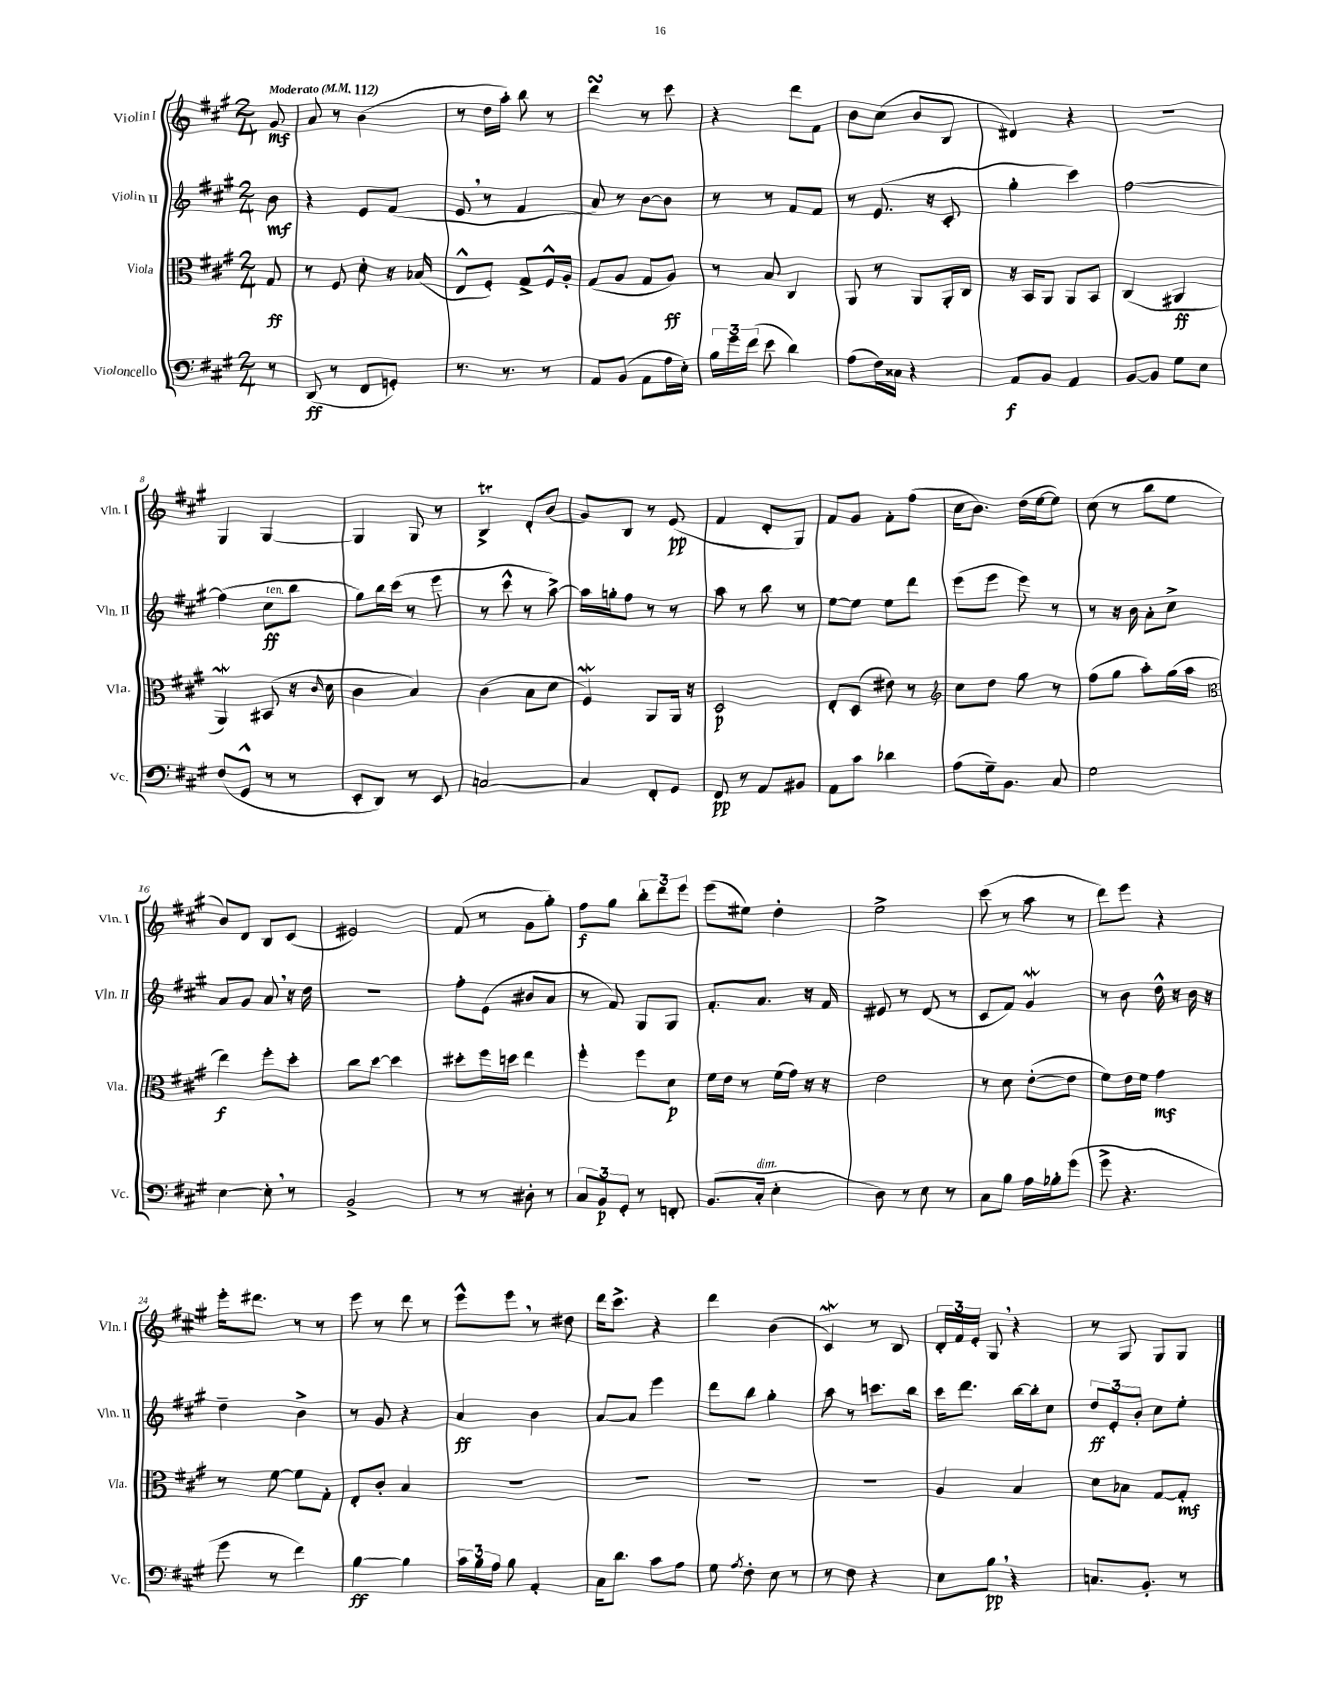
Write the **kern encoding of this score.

**kern	**dynam	**kern	**dynam	**kern	**dynam	**kern	**dynam
*part4	*part4	*part3	*part3	*part2	*part2	*part1	*part1
*staff4	*staff4	*staff3	*staff3	*staff2	*staff2	*staff1	*staff1
*I"Violoncello	*	*I"Viola	*	*I"Violin II	*	*I"Violin I	*
*I'Vc.	*	*I'Vla.	*	*I'Vln. II	*	*I'Vln. I	*
*clefF4	*	*clefC3	*	*clefG2	*	*clefG2	*
*k[f#c#g#]	*	*k[f#c#g#]	*	*k[f#c#g#]	*	*k[f#c#g#]	*
*M2/4	*	*M2/4	*	*M2/4	*	*M2/4	*
*MM112	*	*MM112	*	*MM112	*	*MM112	*
=	=	=	=	=	=	=	=
!	!	!	!	!	!	!LO:TX:a:B:t=Moderato	!
8r	.	8G#/	ff	8b\	mf	8g#/	mf
=1	=1	=1	=1	=1	=1	=1	=1
(8DD/	ff	8r	.	4r	.	8a/	.
8r	.	8F#/	.	.	.	8r	.
8FF#/L	.	8d'\	.	8e/L	.	(4b\	.
8GGn'/J)	.	16r	.	(8f#/J	.	.	.
.	.	(16B-X/	.	.	.	.	.
=2	=2	=2	=2	=2	=2	=2	=2
8.r	.	8E^^/L	.	8e,/	.	8r	.
.	.	8F#'/J)	.	8r	.	16dd\LL	.
8.r	.	.	.	.	.	16aa'\JJ)	.
.	.	8G#^/L	.	4f#/	.	8bb\	.
8r	.	16F#^^/L	.	.	.	8r	.
.	.	16A'/JJ	.	.	.	.	.
=3	=3	=3	=3	=3	=3	=3	=3
8AA/L	.	(8G#/L	.	8a/)	.	4dddsSSs\	.
(8BB/J	.	8A/J	.	8r	.	.	.
8AA\L	.	8G#/L	.	[8b\L	.	8r	.
16A\L	.	8A/J)	ff	8b\J]	.	8ccc#\	.
16E'\JJ)	.	.	.	.	.	.	.
=4	=4	=4	=4	=4	=4	=4	=4
24B\LL	.	8r	.	8r	.	4r	.
24g#\	.	.	.	.	.	.	.
(24f#\JJ	.	.	.	.	.	.	.
8e\	.	8B/	.	8r	.	.	.
4d\)	.	4C#/	.	8f#/L	.	8ddd\L	.
.	.	.	.	8f#/J	.	8f#\J	.
=5	=5	=5	=5	=5	=5	=5	=5
(8A\L	.	8AA/	.	8r	.	8b\L	.
16F#\L)	.	8r	.	(8.e/	.	(8cc#\J	.
16C##X\JJ	.	.	.	.	.	.	.
4r	.	8AA/L	.	.	.	8b/L	.
.	.	.	.	16r	.	.	.
.	.	16AA'/L	.	8c#'/	.	8B/J	.
.	.	16C#/JJ	.	.	.	.	.
=6	=6	=6	=6	=6	=6	=6	=6
8AA/L	f	16r	.	4gg#'\	.	4d#X/)	.
.	.	16BB/KL	.	.	.	.	.
8BB/J	.	8AA/J	.	.	.	.	.
4AA/	.	8AA/L	.	4ccc#\)	.	4r	.
.	.	8BB/J	.	.	.	.	.
=7	=7	=7	=7	=7	=7	=7	=7
[8BB/L	.	(4C#/	.	[2ff#\	.	2r	.
8BB/J]	.	.	.	.	.	.	.
8G#\L	.	4AA#X/	ff	.	.	.	.
8E\J	.	.	.	.	.	.	.
!!LO:LB:g=z
=8	=8	=8	=8	=8	=8	=8	=8
(8F#/L	.	4AAw/)	.	(4ff#\]	.	4G#/	.
8GG#^^/J	.	.	.	.	.	.	.
!	!	!	!	!LO:TX:a:i:t=ten.	!	!	!
8r	.	(8BB#X/	.	8cc#\L	ff	[4G#/	.
8r	.	16r	.	8bb\J	.	.	.
.	.	16qqc#/	.	.	.	.	.
.	.	16d\	.	.	.	.	.
=9	=9	=9	=9	=9	=9	=9	=9
8EE'/L	.	4c#\	.	8gg#\L)	.	4G#/]	.
8DD/J)	.	.	.	16bb\L	.	.	.
.	.	.	.	(16ccc#\JJ	.	.	.
8r	.	4B/)	.	8r	.	8G#/	.
8EE/	.	.	.	8eee\	.	8r	.
=10	=10	=10	=10	=10	=10	=10	=10
[2Cn/	.	(4c#\	.	8r	.	4BT^/	.
.	.	.	.	8ccc#^^\	.	.	.
.	.	8B\L	.	8r	.	8d'/L	.
.	.	8d\J	.	[8aa^\)	.	(8b/J	.
=11	=11	=11	=11	=11	=11	=11	=11
4C/]	.	4F#W/)	.	16aa\LL]	.	8g#/L)	.
.	.	.	.	16ggn'\J	.	.	.
.	.	.	.	8ff#\J	.	8B/J	.
8FF#'/L	.	8AA/L	.	8r	.	8r	.
8GG#/J	.	16AA/Jk	.	8r	.	(8e/	pp
.	.	16r	.	.	.	.	.
=12	=12	=12	=12	=12	=12	=12	=12
8FF#/	pp	2D/	p	8aa\	.	4f#/	.
8r	.	.	.	8r	.	.	.
8AA/L	.	.	.	8bb\	.	8d'/L	.
8BB#X/J	.	.	.	8r	.	8G#/J)	.
=13	=13	=13	=13	=13	=13	=13	=13
8AA\L	.	8E'/L	.	[8ee\L	.	8f#/L	.
8c#\J	.	(8D/J	.	8ee\J]	.	8g#/J	.
4d-X\	.	8e#X\)	.	8ee\L	.	8f#'\L	.
.	.	8r	.	8ddd\J	.	(8ff#\J	.
=14	=14	=14	=14	=14	=14	=14	=14
*	*	*clefG2	*	*	*	*	*
(8A\L	.	8cc#\L	.	(8eee\L	.	16cc#\KL	.
.	.	.	.	.	.	8.b\J)	.
16G#~\k)	.	8dd\J	.	8eee\J	.	.	.
8.BB\J	.	.	.	.	.	.	.
.	.	8gg#\	.	8eee\)	.	(16dd\LL	.
.	.	.	.	.	.	[16ee\J	.
8C#/	.	8r	.	8r	.	8ee\J])	.
=15	=15	=15	=15	=15	=15	=15	=15
2G#\	.	(8ff#\L	.	8r	.	(8cc#\	.
.	.	8gg#\J	.	16r	.	8r	.
.	.	.	.	16b\	.	.	.
.	.	8aa'\L)	.	8a'\L	.	8bb\L	.
.	.	(16gg#\L	.	8cc#^\J	.	8ee\J	.
.	.	16aa\JJ	.	.	.	.	.
!!LO:LB:g=z
=16	=16	=16	=16	=16	=16	=16	=16
*	*	*clefC3	*	*	*	*	*
[4E\	.	4ee\)	f	8a/L	.	8b/L)	.
.	.	.	.	8g#/J	.	8d/J	.
8E',\]	.	8ff#'\L	.	8a,/	.	8B/L	.
8r	.	8dd'\J	.	16r	.	(8c#/J	.
.	.	.	.	16dd\	.	.	.
=17	=17	=17	=17	=17	=17	=17	=17
2BB^/	.	8cc#\L	.	2r	.	2e#X/)	.
.	.	[8dd\J	.	.	.	.	.
.	.	4dd\]	.	.	.	.	.
=18	=18	=18	=18	=18	=18	=18	=18
8r	.	8dd#X'\L	.	8ff#'\L	.	(8f#/	.
8r	.	16ff#\L	.	(8e\J	.	8r	.
.	.	16ddn\JJ	.	.	.	.	.
8D#X'\	.	4ee\	.	8b#X/L	.	8g#\L	.
8r	.	.	.	8a/J	.	8gg#'\J)	.
=19	=19	=19	=19	=19	=19	=19	=19
12C#/L	.	4ff#'\	.	8r	.	8ff#\L	f
12BB/	p	.	.	.	.	.	.
.	.	.	.	8f#/)	.	8gg#\J	.
12GG#'/J	.	.	.	.	.	.	.
8r	.	8ff#\L	.	8G#/L	.	12bb'\L	.
.	.	.	.	.	.	12ddd\	.
8FFn'/	.	8d\J	p	8G#/J	.	.	.
.	.	.	.	.	.	12eee\J	.
=20	=20	=20	=20	=20	=20	=20	=20
(8.BB/L	.	16f#\LL	.	8.f#'/L	.	(8eee\L	.
.	.	16e\JJ	.	.	.	.	.
.	.	8r	.	.	.	8ee#X\J)	.
!LO:TX:a:i:t=dim.	!	!	!	!	!	!	!
16C#'/Jk	.	.	.	8.a/J	.	.	.
4E'\	.	(16f#\LL	.	.	.	4dd'\	.
.	.	16g#\JJ)	.	.	.	.	.
.	.	16r	.	16r	.	.	.
.	.	16r	.	16f#/	.	.	.
=21	=21	=21	=21	=21	=21	=21	=21
8D\)	.	2e\	.	8e#X/	.	2ee^\	.
8r	.	.	.	8r	.	.	.
8E\	.	.	.	(8d/	.	.	.
8r	.	.	.	8r	.	.	.
=22	=22	=22	=22	=22	=22	=22	=22
8C#\L	.	8r	.	8c#/L	.	(8ccc#\	.
8B\J	.	8d\	.	8f#/J)	.	8r	.
16A\LL	.	([8e'\L	.	4g#W/	.	8aa\	.
16B-X'\J	.	.	.	.	.	.	.
(8g#\J	.	8e\J]	.	.	.	8r	.
=23	=23	=23	=23	=23	=23	=23	=23
8g#^\	.	8f#\L)	.	8r	.	8ddd\L)	.
4.r	.	16e\L	.	8b\	.	8eee\J	.
.	.	16f#\JJ	.	.	.	.	.
.	.	4g#\	mf	16dd^^\	.	4r	.
.	.	.	.	16r	.	.	.
.	.	.	.	16b\	.	.	.
.	.	.	.	16r	.	.	.
!!LO:LB:g=z
=24	=24	=24	=24	=24	=24	=24	=24
8g#\	.	8r	.	4dd~\	.	16eee'\KL	.
.	.	.	.	.	.	8.ddd#X\J	.
8r	.	[8f#\	.	.	.	.	.
4f#\)	.	8f#\L]	.	4b^\	.	8r	.
.	.	8G#'\J	.	.	.	8r	.
=25	=25	=25	=25	=25	=25	=25	=25
[4B\	ff	8E'/L	.	8r	.	8eee\	.
.	.	8c#'/J	.	8g#/	.	8r	.
4B\]	.	4B/	.	4r	.	8ddd\	.
.	.	.	.	.	.	8r	.
=26	=26	=26	=26	=26	=26	=26	=26
24c#\LL	.	2r	.	4a/	ff	8eee^^\L	.
24B\	.	.	.	.	.	.	.
24A\JJ	.	.	.	.	.	.	.
8B\	.	.	.	.	.	8eee,\J	.
4AA'/	.	.	.	4b\	.	8r	.
.	.	.	.	.	.	8dd#X\	.
=27	=27	=27	=27	=27	=27	=27	=27
16C#\KL	.	2r	.	[8a/L	.	16ddd\KL	.
8.d\J	.	.	.	.	.	8.ccc#^\J	.
.	.	.	.	8a/J]	.	.	.
8c#\L	.	.	.	4eee\	.	4r	.
8A\J	.	.	.	.	.	.	.
=28	=28	=28	=28	=28	=28	=28	=28
8G#\	.	2r	.	8ddd\L	.	4ddd\	.
8qA/	.	.	.	.	.	.	.
8F#'\	.	.	.	8bb\J	.	.	.
8E\	.	.	.	4gg#'\	.	(4b\	.
8r	.	.	.	.	.	.	.
=29	=29	=29	=29	=29	=29	=29	=29
8r	.	2r	.	8aa\	.	4c#W/)	.
8F#\	.	.	.	8r	.	.	.
4r	.	.	.	8.cccn\L	.	8r	.
.	.	.	.	.	.	8B/	.
.	.	.	.	16bb\Jk	.	.	.
=30	=30	=30	=30	=30	=30	=30	=30
8E\L	.	4A/	.	16ccc#\KL	.	24d'/LL	.
.	.	.	.	.	.	24f#/	.
.	.	.	.	8.ddd\J	.	.	.
.	.	.	.	.	.	24e'/JJ	.
8B,\J	pp	.	.	.	.	8G#,/	.
4r	.	4B/	.	[16bb\LL	.	4r	.
.	.	.	.	16bb'\J]	.	.	.
.	.	.	.	8cc#\J	.	.	.
=31	=31	=31	=31	=31	=31	=31	=31
8.Cn/L	.	8d\L	.	12dd/L	ff	8r	.
.	.	.	.	12e'/	.	.	.
.	.	8B-X\J	.	.	.	8G#/	.
.	.	.	.	12b'/J	.	.	.
8.BB'/J	.	.	.	.	.	.	.
.	.	[8G#/L	.	8cc#\L	.	8G#/L	.
8r	.	8G#'/J]	mf	8ee'\J	.	8G#/J	.
==	==	==	==	==	==	==	==
*-	*-	*-	*-	*-	*-	*-	*-
